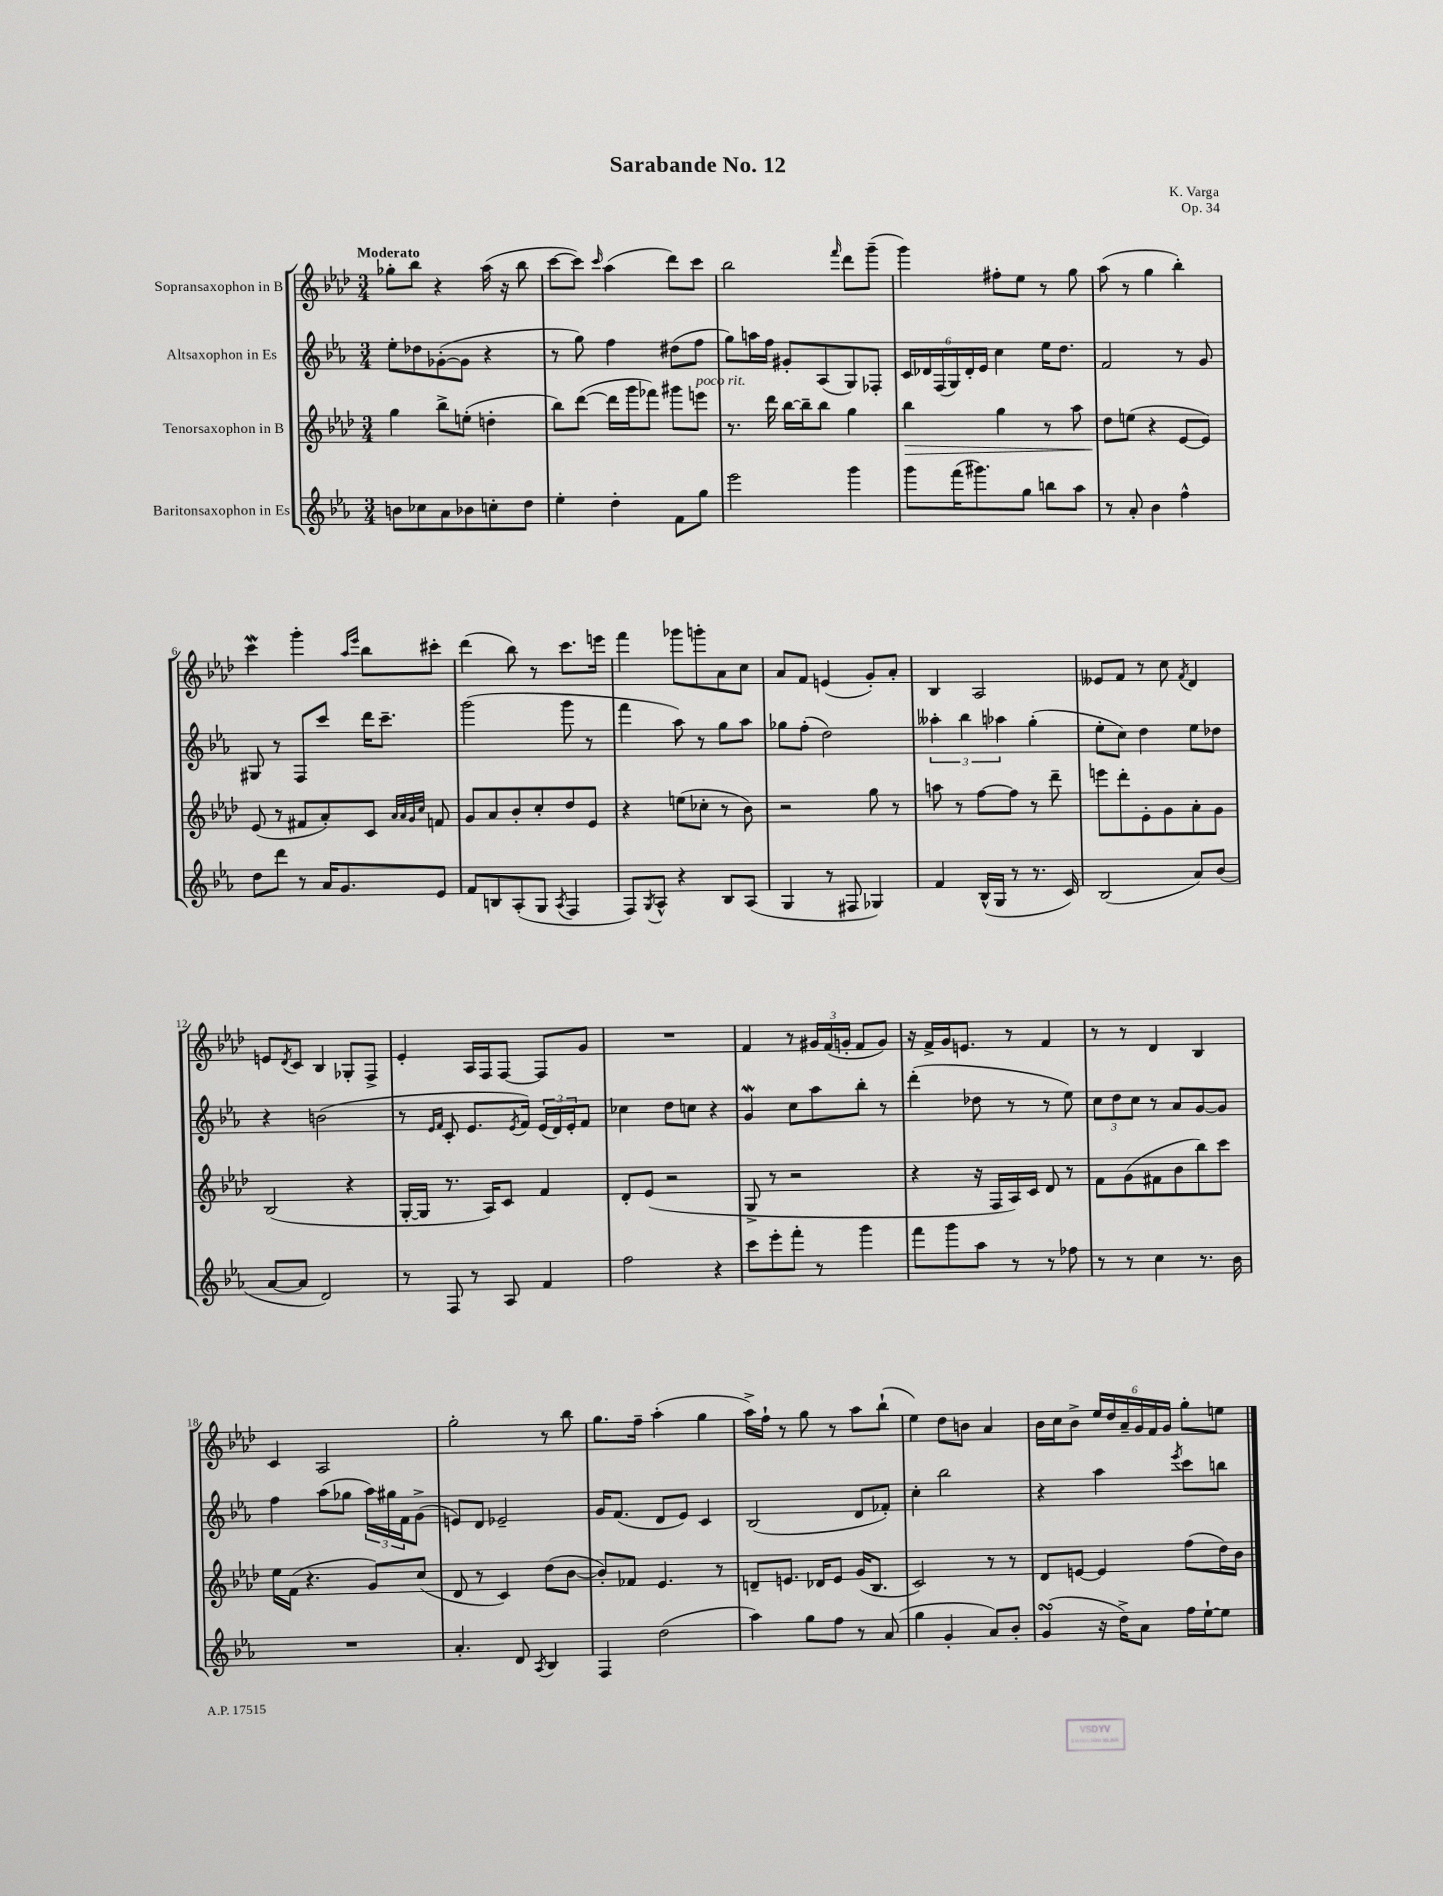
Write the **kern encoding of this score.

**kern	**kern	**dynam	**kern	**kern
*part4	*part3	*part3	*part2	*part1
*staff4	*staff3	*staff3	*staff2	*staff1
*I"Baritonsaxophon in Es	*I"Tenorsaxophon in B	*	*I"Altsaxophon in Es	*I"Sopransaxophon in B
*clefG2	*clefG2	*	*clefG2	*clefG2
*k[b-e-a-]	*k[b-e-a-d-]	*	*k[b-e-a-]	*k[b-e-a-d-]
*M3/4	*M3/4	*	*M3/4	*M3/4
=1	=1	=1	=1	=1
!	!	!	!	!LO:TX:a:B:t=Moderato
8bn\L	4gg\	.	8ee-'\L	8gg-X'\L
8cc-X\	.	.	8dd-X\	8bb-\J
8a-\	8bb-^\L	.	([8g-X'\	4r
8b-X\	(8een'\J	.	8g-\J]	.
8ccn'\	4ddn'\	.	4r	(16aa-\
.	.	.	.	16r
8dd\J	.	.	.	8bb-\
=2	=2	=2	=2	=2
4ee-'\	8bb-\L)	.	8r	[8ccc\L
.	([8ddd-\J	.	8gg\)	8ccc\J])
.	.	.	.	16qqccc/
4dd'\	16ddd-\LL]	.	4ff\	(4aa-\
.	16ggg\J	.	.	.
.	8fff-X\J)	.	.	.
8f\L	8ggg#X\L	.	(8dd#X\L	8ddd-\L)
!	!LO:TX:a:i:t=poco rit.	!	!	!
8gg\J	8eeen\J	.	8ff\J	8ccc\J
=3	=3	=3	=3	=3
2eee-\	8.r	.	8gg\L)	2bb-\
.	.	.	16aan\L	.
.	16ddd-\	.	16ff\JJ	.
.	[16bb-\LL	.	8g#X'/L	.
.	16bb-~\J]	.	.	.
.	8bb-\J	.	(8A-/	.
.	.	.	.	16qqfff/
4ggg\	4gg\	.	8G/)	8ddd-\L
.	.	.	8F-X'/J	(8ggg~\J
=4	=4	=4	=4	=4
!	!	!LO:HP:b	!	!
8ggg\L	4bb-\	>	24c/LL	4ggg\)
.	.	.	24d-X/	.
.	.	.	(24F/	.
(16fff\K	.	.	24G/)	.
.	.	.	24d-'/	.
8.ggg#X\)	.	.	.	.
.	.	.	24e-/JJ	.
.	4gg\	.	4cc\	8ff#X'\L
8gg\J	.	.	.	8ee-\J
8bbn\L	8r	.	16ee-\KL	8r
.	.	.	8.dd\J	.
8aa-\J	8aa-\	.	.	8gg\
=5	=5	=5	=5	=5
8r	8dd-\L	.	2f/	(8aa-\
8a-'/	(8een\J	]	.	8r
4b-\	4r	.	.	4gg\
4ff^^\	[8e-/L	.	8r	4bb-'\)
.	8e-/J])	.	8g/	.
!!LO:LB:g=z
=6	=6	=6	=6	=6
8dd\L	(8e-/	.	8G#X/	4cccW\
8ddd\J	8r	.	8r	.
8r	8f#X/L	.	8F/L	4ggg'\
16a-/KL	8a-'/)	.	8ccc/J	.
8.g/	.	.	.	.
.	.	.	.	16qqaa-/LL
.	.	.	.	16qqeee-/JJ
.	8c/J	.	16ddd\KL	8bb-\L
.	.	.	8.ccc~\J	.
.	32qqa-/LLL	.	.	.
.	32qqa-/	.	.	.
.	32qqg/	.	.	.
.	32qqcc/JJJ	.	.	.
8e-/J	8fn/	.	.	8ccc#X'\J
=7	=7	=7	=7	=7
8f/L	8g/L	.	(2ggg\	(4ddd-\
8Bn/	8a-/	.	.	.
(8A-'/	8b-'/	.	.	8bb-\)
8G/J	8cc'/	.	.	8r
8qA-/	.	.	.	.
4F/	8dd-/	.	8ggg\	8.ccc\L
.	8e-/J	.	8r	.
.	.	.	.	16eeen\Jk
=8	=8	=8	=8	=8
8F/L)	4r	.	4fff\	4fff\
8qG/	.	.	.	.
8A-^^/J	.	.	.	.
4r	(8een\L	.	8aa-\)	8ggg-X\L
.	8cc-X'\J	.	8r	8gggn'\
8B-/L	8r	.	8gg\L	8a-\
(8A-/J	8b-\)	.	8aa-\J	8cc\J
=9	=9	=9	=9	=9
4G/	2r	.	8gg-X\L	8a-/L
.	.	.	(8ff'\J	8f/J
8r	.	.	2dd\)	(4en/
8F#X/	.	.	.	.
4G-X/)	8gg\	.	.	8g'/L)
.	8r	.	.	8a-'/J
=10	=10	=10	=10	=10
4f/	8aan\	.	6aa--X'\	4B-/
.	8r	.	.	.
.	.	.	6bb-\	.
(16B-^^/LL	[8ff\L	.	.	2A-/
16G/JJ	.	.	.	.
.	.	.	6aa-X\	.
8r	8ff\J]	.	.	.
8.r	8r	.	(4gg'\	.
.	8ddd-~\	.	.	.
16c/)	.	.	.	.
=11	=11	=11	=11	=11
(2B-/	8eeen\L	.	8ee-'\L	8e--X/L
.	8ddd-'\	.	8cc\J)	8f/J
.	8e-'\	.	4dd\	8r
.	8g\	.	.	8cc\
.	.	.	.	8qf/
8a-/L)	8a-'\	.	8ee-\L	4d-/
(8b-/J	8g\J	.	8dd-X\J	.
!!LO:LB:g=z
=12	=12	=12	=12	=12
[8a-/L	(2B-/	.	4r	8en/L
.	.	.	.	8qd-/
8a-/J]	.	.	.	8c/J
2d/)	.	.	(2bn\	4B-/
.	4r	.	.	8G-X'/L
.	.	.	.	8F^/J
=13	=13	=13	=13	=13
8r	[16G'/LL	.	8r	4e-'/
.	16G/JJ]	.	.	.
.	.	.	16qqe-/LL	.
.	.	.	16qqf/JJ	.
8F/	8.r	.	8c'/	.
8r	.	.	8.e-/L	16A-/LL
.	16A-/KL)	.	.	16F/J
8A-/	8c/J	.	.	[8F/J
.	.	.	8qe-/	.
.	.	.	16f/Jk)	.
4f/	4f/	.	(24e-/LL	8F/L]
.	.	.	24d/)	.
.	.	.	24e-'/J	.
.	.	.	8f/J	8g/J
=14	=14	=14	=14	=14
2ff\	8d-'/L	.	4cc-X\	2.r
.	(8e-/J	.	.	.
.	2r	.	8dd\L	.
.	.	.	8ccn\J	.
4r	.	.	4r	.
=15	=15	=15	=15	=15
8ccc\L	8G^/	.	4gW/	4f/
8eee-'\	8r	.	.	.
8fff'\J	2r	.	8cc\L	8r
8r	.	.	8aa-\	24g#X/LL
.	.	.	.	(24f/
.	.	.	.	24gn'/JJ
4ggg\	.	.	8bb-'\J	8f/L
.	.	.	8r	8g/J)
=16	=16	=16	=16	=16
8fff\L	4r	.	(4ddd'\	16r
.	.	.	.	16f^/LL
8ggg\	.	.	.	16g/J
.	.	.	.	8.en/J
8aa-\J	16r	.	8dd-X\	.
.	16F/LL	.	.	.
8r	16A-/)	.	8r	8r
.	16c/JJ	.	.	.
8r	8d-/	.	8r	4f/
8ff-X\	8r	.	8ee-\)	.
=17	=17	=17	=17	=17
8r	8f\L	.	12cc\L	8r
.	.	.	12dd\	.
8r	(8g\	.	.	8r
.	.	.	12cc\J	.
4cc\	8f#X\	.	8r	4d-/
.	8b-\	.	8a-/L	.
8.r	8bb-\)	.	[8g/	4B-/
.	8ccc\J	.	8g/J]	.
16b-\	.	.	.	.
!!LO:LB:g=z
=18	=18	=18	=18	=18
2.r	16ee-\LL	.	4ff\	4c/
.	(16f\JJ	.	.	.
.	4.r	.	.	.
.	.	.	(8aa-\L	2A-/
.	.	.	8gg-X\J	.
.	8g/L)	.	24aa-\LL)	.
.	.	.	24gg#X\	.
.	.	.	24f\J	.
.	(8cc/J	.	(8g^\J	.
=19	=19	=19	=19	=19
4.a-'/	8d-/	.	8en/L)	2gg'\
.	8r	.	8d/J	.
.	4c/)	.	2e-X~/	.
8d/	.	.	.	.
8qA-/	.	.	.	.
4B-/	(8dd-\L	.	.	8r
.	[8b-\J	.	.	8bb-\
=20	=20	=20	=20	=20
4F/	8b-'/L])	.	16g/KL	8.gg\L
.	.	.	(8.f/J	.
.	8f-X/J	.	.	.
.	.	.	.	16ff~\Jk
(2dd\	4.e-/	.	8d/L	(4aa-'\
.	.	.	8e-/J)	.
.	.	.	4c/	4gg\
.	8r	.	.	.
=21	=21	=21	=21	=21
4aa-\)	8dn~/L	.	(2B-/	16aa-^\LL)
.	.	.	.	16ff`\JJ
.	8.en/J	.	.	8r
8gg\L	.	.	.	8gg\
.	16d-X/KL	.	.	.
8ff\J	8e/J	.	.	8r
8r	(16g/KL	.	8d/L	8aa-\L
.	8.B-/J	.	.	.
(8a-/	.	.	8f-X'/J)	(8bb-`\J
=22	=22	=22	=22	=22
4gg\	2c/)	.	4cc'\	4ee-\)
4g'/	.	.	2bb-\	8dd-\L
.	.	.	.	8bn\J
8a-/L)	8r	.	.	4a-/
8b-'/J	8r	.	.	.
=23	=23	=23	=23	=23
(4gsSsS/	8d-/L	.	4r	16b-\LL
.	.	.	.	16cc\J
.	[8en/J	.	.	8b-^\J
16r	4e/]	.	4aa-\	24ee-/LL
.	.	.	.	24dd-/
16dd^\KL)	.	.	.	.
.	.	.	.	24a-~/
8a-\J	.	.	.	24g/
.	.	.	.	24f/
.	.	.	.	24g/JJ
.	.	.	8qeee-/	.
16ff\LL	(8ff\L	.	8ccc\L	8gg'\L
[16ee-`\J	.	.	.	.
8ee-\J]	16dd-\L)	.	8bbn\J	8een\J
.	16b-\JJ	.	.	.
==	==	==	==	==
*-	*-	*-	*-	*-
